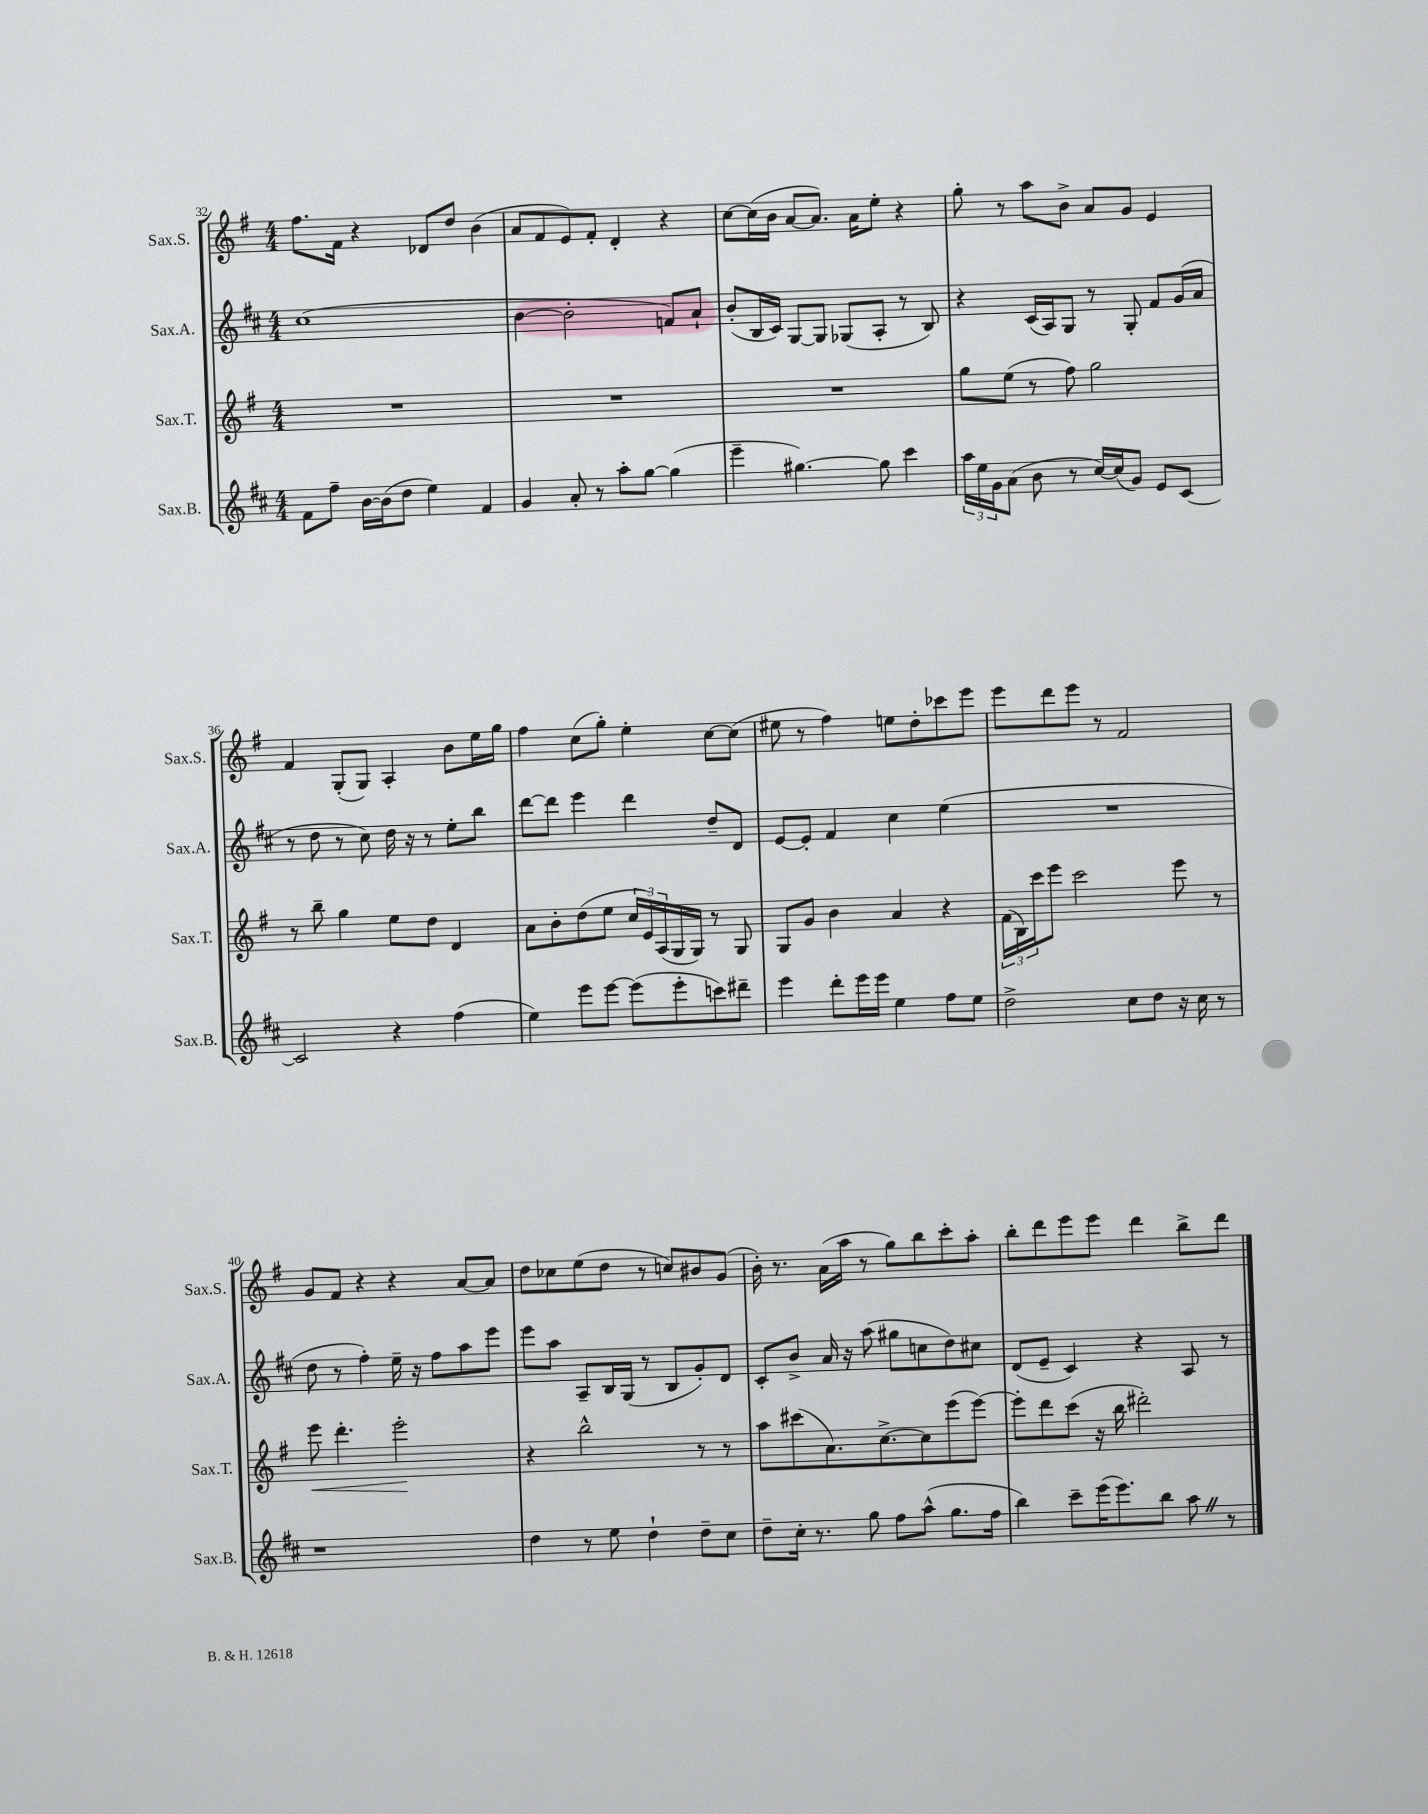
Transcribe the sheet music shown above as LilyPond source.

<<
\new StaffGroup <<
\new Staff = "s0" \with { instrumentName = "Sax.S." shortInstrumentName = "Sax.S." } {
    \clef treble \key g \major \numericTimeSignature \time 4/4
    fis''8. fis'16 r4 des'8 d''8 b'4( |
    a'8 fis'8 e'8) fis'8-. d'4-. r4 |
    c''8~ c''16( b'16 a'8~ a'8.) a'16 e''8-. r4 |
    g''8-. r8 a''8 b'8-> a'8 g'8 e'4 |
    fis'4 g8-.( g8) a4-. b'8 e''16 g''16 |
    fis''4 c''8( g''8-.) e''4-. c''8~ c''8( |
    eis''8 r8 fis''4) e''8 d''8-. ces'''8 e'''8 |
    e'''8 d'''8 e'''8 r8 fis'2 |
    g'8 fis'8 r4 r4 a'8~ a'8 |
    d''8 ces''8 e''8( d''8 r8 c''8) bis'8 g'8( |
    b'16-.) r8. a'16( a''16 r8 g''8) b''8 c'''8-. a''8-. |
    b''8-. d'''8 e'''8 e'''8 d'''4 b''8-> d'''8 \bar "|." |
}
\new Staff = "s1" \with { instrumentName = "Sax.A." shortInstrumentName = "Sax.A." } {
    \clef treble \key d \major \numericTimeSignature \time 4/4
    cis''1( |
    b'4~ b'2-. f'8) a'8-! |
    b'8-.( b16 cis'16) g8~ g8 ges8( a8-. r8 b8) |
    r4 cis'16( a16) g8 r8 g8-. fis'8 g'16( a'16 |
    r8 d''8 r8 cis''8) d''16 r16 r8 e''8-. b''8 |
    d'''8~ d'''8 e'''4 d'''4 d''8-- d'8 |
    e'8~ e'8-. fis'4 cis''4 e''4( |
    R1 |
    d''8 r8 fis''4-.) e''16-- r16 fis''8 a''8 e'''8 |
    e'''8 a''8 a8-- b16 g16( r8 b8 g'8-.) d'8 |
    cis'8-. b'8-> a'16 r16 a''8( gis''8 c''8 d''8) cis''8 |
    d'8( e'8-- cis'4) r4 a8 r8 \bar "|." |
}
\new Staff = "s2" \with { instrumentName = "Sax.T." shortInstrumentName = "Sax.T." } {
    \clef treble \key g \major \numericTimeSignature \time 4/4
    R1 |
    R1 |
    R1 |
    g''8 e''8( r8 fis''8) g''2 |
    r8 b''8-- g''4 e''8 d''8 d'4 |
    a'8 b'8-. d''8( e''8 \tuplet 3/2 { c''16 e'16) a16( } g16 g16) r8 g8 |
    g8 g'8 b'4 a'4 r4 |
    \tuplet 3/2 { fis'16( b16) c'''16 } e'''8 c'''2 e'''8 r8 |
    e'''8\< d'''4.-. e'''2-.\! |
    r4 b''2-^ r8 r8 |
    a''8 cis'''8( a'8.) c''8.~-> c''8 e'''8( e'''8~) |
    e'''8-. d'''8 c'''8( r16 b''16 dis'''2-.) \bar "|." |
}
\new Staff = "s3" \with { instrumentName = "Sax.B." shortInstrumentName = "Sax.B." } {
    \clef treble \key d \major \numericTimeSignature \time 4/4
    fis'8 fis''8-- b'16~ b'16( d''8 e''4) fis'4 |
    g'4 a'8-. r8 a''8-. g''8~ g''4( |
    e'''4-- gis''4.~) gis''8 cis'''4 |
    \tuplet 3/2 { a''16 e''16 g'16 } a'8( b'8 r8 cis''16~) cis''16( g'8) e'8 cis'8~ |
    cis'2 r4 fis''4( |
    e''4) e'''8 e'''8~ e'''8( e'''8-. c'''8) dis'''8-- |
    e'''4 d'''8-. e'''16 e'''16 e''4 fis''8 e''8 |
    d''2-> cis''8 d''8 r16 cis''16 r8 |
    r1 |
    d''4 r8 e''8 d''4-! d''8-- cis''8 |
    d''8-- cis''16-. r8. g''8 fis''8 a''8-^( g''8. fis''16 |
    b''4) cis'''8-- e'''16( e'''8.) b''8 a''8 \once \override BreathingSign.text = \markup { \musicglyph "scripts.caesura.straight" } \breathe r8 \bar "|." |
}
>>
>>
\layout { \context { \Score currentBarNumber = #32 } }
